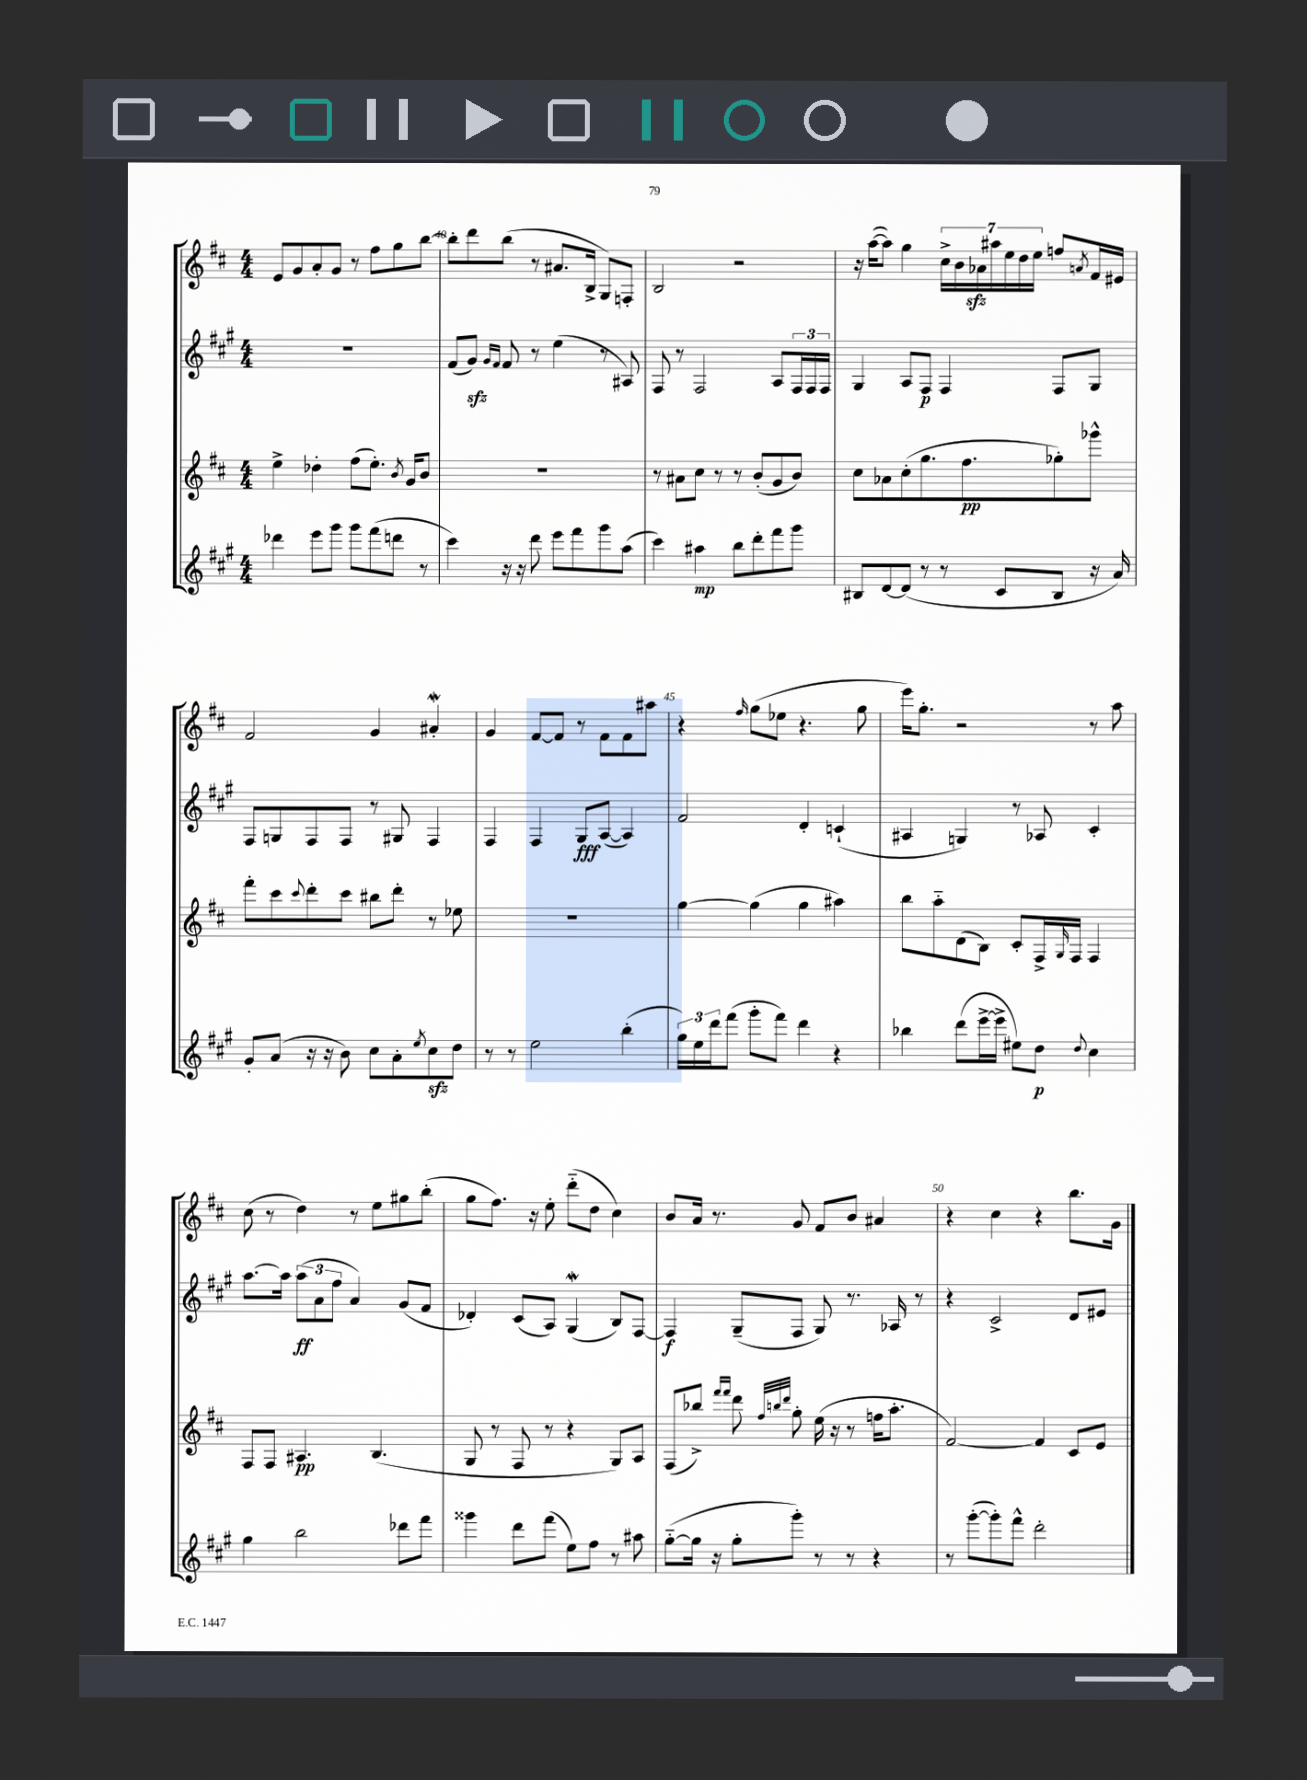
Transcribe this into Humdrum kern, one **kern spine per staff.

**kern	**kern	**kern	**kern
*staff4	*staff3	*staff2	*staff1
*clefG2	*clefG2	*clefG2	*clefG2
*k[f#c#g#]	*k[f#c#]	*k[f#c#g#]	*k[f#c#]
*M4/4	*M4/4	*M4/4	*M4/4
4ddd-\	4ee^\	1r	8e/L
.	.	.	8g/
8eee\L	4dd-'\	.	8a'/
8ggg#\J	.	.	8g/J
8ggg#\L	(8ff#\L	.	8r
(8fff#\	8.ee'\J)	.	8ff#\L
8ddd\J	.	.	8gg\
.	8qb/	.	.
.	16g/LK	.	.
8r	8b/J	.	[8bb\J
=	=	=	=
4ccc#\)	1r	(8f#/L	8bb'\]L
.	.	8g#/J)	8ddd\
.	.	16qqg#/LL	.
.	.	16qqf#/JJ	.
16r	.	8f#/	(8bb\J
16r	.	.	.
8ddd\	.	8r	8r
8eee\L	.	(4ee\	8.a#/L
8fff#\	.	.	.
.	.	.	16B^/Jk
8ggg#\	.	8r	8G/L)
(8aa\J	.	8A#/)	8F'/J
=	=	=	=
4ccc#\)	8r	8F#/	2B/
.	8a#\L	8r	.
4aa#\	8cc#\J	2F#/	.
.	8r	.	.
8bb\L	8r	.	2r
8ddd'\	(8b'/L	.	.
8fff#\	8g/	8A/L	.
8ggg#\J	8b/J)	24F#/L	.
.	.	24F#/	.
.	.	24F#/JJ	.
=	=	=	=
8B#/L	8cc#\L	4G#/	16r
.	.	.	([16aa\LK
[8d/	8a-\	.	8aa\]J)
(8d/]J	(8cc#'\	8A/L	4gg\
8r	8.gg\	8F#/J	.
8r	.	4F#/	28cc#^\LL
.	.	.	28b\
.	8.ff#\	.	.
.	.	.	28a-\
.	.	.	28aa#\
8c#/L	.	.	.
.	.	.	28ee\
.	.	.	28dd\
.	.	.	28ee\JJ
8B#/J	8gg-'\)	8F#/L	8ff/L
.	.	.	8qa/
16r	8ggg-^^\J	8G#/J	16f#/L
16a/)	.	.	16e#/JJ
=	=	=	=
8g#'/L	8fff#'\L	8F#/L	2f#/
(8a/J	8ccc#\	8G/	.
.	8qqccc#/	.	.
16r	8ddd'\	8F#/	.
16r	.	.	.
8b\)	8ccc#\J	8F#/J	.
8cc#\L	8bb#\L	8r	4g/
8a'\	8ddd'\J	8G#/	.
8qee/	.	.	.
8cc#\	8r	4F#/	4a#'/
8dd\J	8ee-\	.	.
=	=	=	=
8r	1r	4F#/	4g/
8r	.	.	.
2ee\	.	4F#/	[8f#/L
.	.	.	8f#/]J
.	.	8G#/L	8r
.	.	([8A/J	8f#\L
(4bb'\	.	4A/])	8f#\
.	.	.	8aa#\J
=	=	=	=
24gg#\LL)	[4gg\	2f#/	4r
24ee\	.	.	.
24ddd\J	.	.	.
(8fff#\J	.	.	.
.	.	.	16qqff#/
8ggg#'\L	(4gg\]	.	(8gg\L
8fff#\J)	.	.	8ee-\J
4ddd\	4gg\	4d'/	4.r
4r	4aa#\)	(4c`/	.
.	.	.	8gg\
=	=	=	=
4bb-\	8bb\L	4A#/	16eee\LK)
.	.	.	8.gg'\J
.	8aa'~\	.	.
(8ddd\L	(8d\	4G/)	2r
[16eee^\L	8B\J)	.	.
16eee^\]JJ	.	.	.
8ee#\L)	8c#'/L	8r	.
8dd\J	16F#^/L	8A-/	.
.	16qqG/	.	.
.	16F#/JJ	.	.
8qqdd/	.	.	.
4cc#\	4F#/	4c#'/	8r
.	.	.	8aa\
=	=	=	=
4gg#\	8F#/L	[8.aa\L	(8cc#\
.	8F#/J	.	8r
.	.	16aa\]Jk	.
2bb\	4.A#/	(12aa\L	4dd\)
.	.	12a\	.
.	.	12ff#\J	.
.	.	4a/)	8r
.	(4.B/	.	8ee\L
8ddd-\L	.	(8g#/L	8gg#\
8fff#\J	.	8f#/J	(8bb'\J
=	=	=	=
4ggg##\	8G/	4d-'/)	8gg\L
.	8r	.	8.ff#\J)
8ddd\L	8F#/	(8c#/L	.
.	.	.	16r
(8fff#\J	8r	8A/J)	8ee'\
8ee\L)	4r	(4G#/	(8ddd'~\L
8ff#\J	.	.	8dd\J
8r	8G/L)	8B/L)	4cc#\)
8aa#\	8A/J	[8F#/J	.
=	=	=	=
([8gg#'~\L	(8F#/L	4F#/]	8b/L
16gg#\]Jk	8bb-^/J)	.	16a/Jk
16r	.	.	8.r
.	16qqfff#/LL	.	.
.	16qqfff#/JJ	.	.
8gg#'\L	8ddd\	(8G#~/L	.
.	32qqff#/LLL	.	.
.	32qqbb/	.	.
.	32qqddd/JJJ	.	.
8ggg#'\J)	8gg'\	8F#/J	8g/
8r	(16ee\	8G#/)	8f#/L
.	16r	.	.
8r	8r	8.r	8b/J
4r	16ff\LK	.	4a#/
.	8.aa'\J	16A-/	.
.	.	8r	.
=	=	=	=
8r	[2f#/)	4r	4r
([8ggg#'\L	.	.	.
8ggg#'\])	.	2c#^/	4cc#\
8fff#^^\J	.	.	.
2ddd'\	4f#/]	.	4r
.	8c#/L	8d/L	8.bb\L
.	8e/J	8e#/J	.
.	.	.	16g\Jk
==	==	==	==
*-	*-	*-	*-
